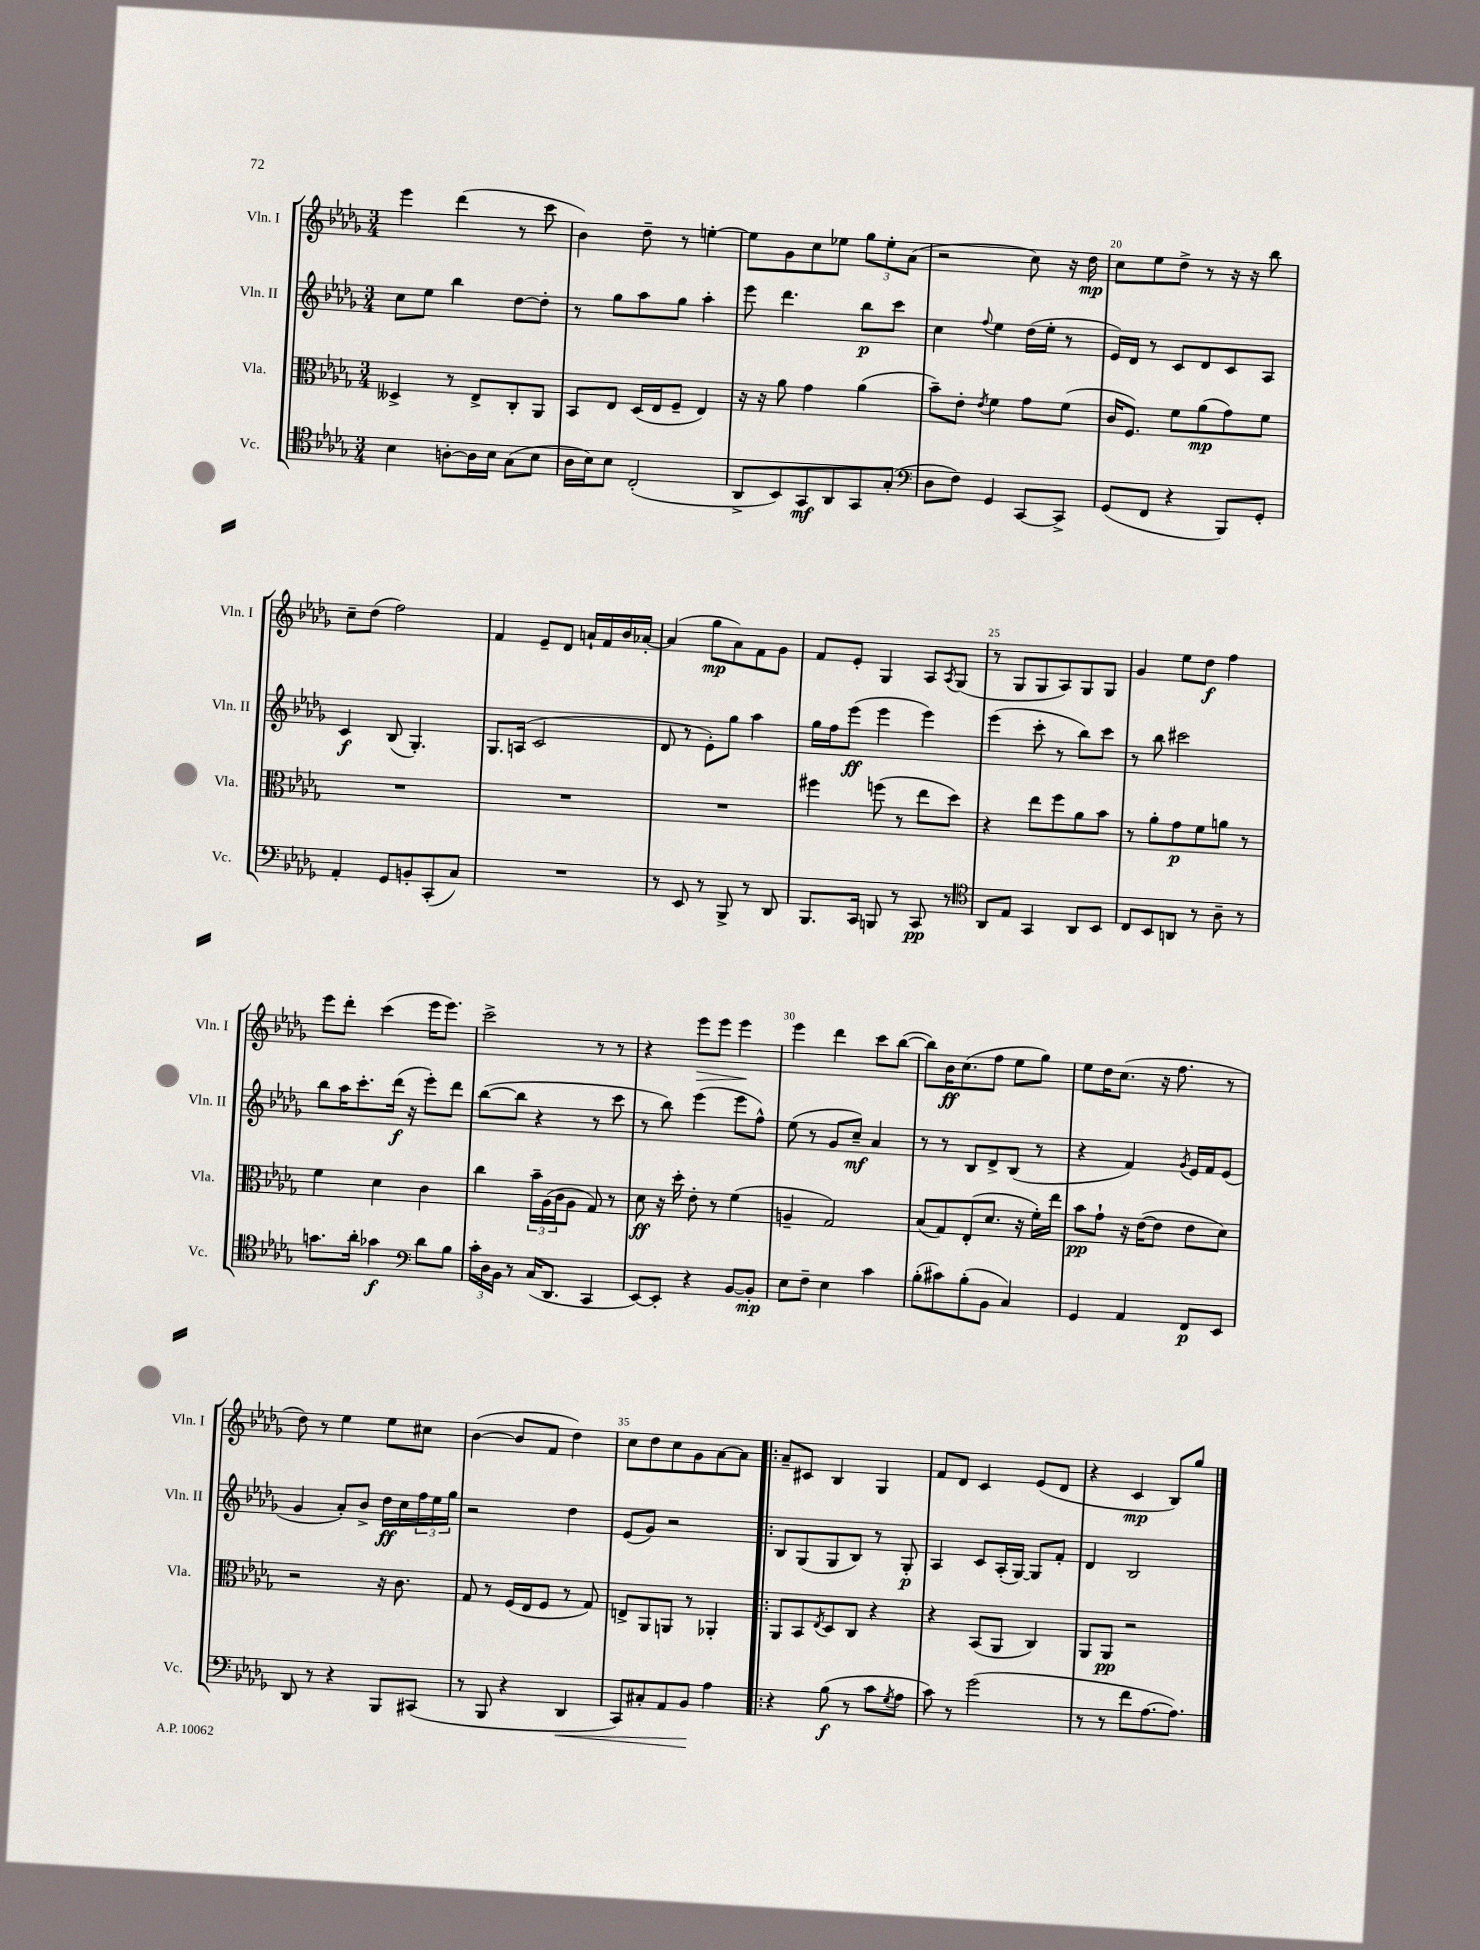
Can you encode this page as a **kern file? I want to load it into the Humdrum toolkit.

**kern	**dynam	**kern	**dynam	**kern	**dynam	**kern	**dynam
*part4	*part4	*part3	*part3	*part2	*part2	*part1	*part1
*staff4	*staff4	*staff3	*staff3	*staff2	*staff2	*staff1	*staff1
*I"Vc.	*	*I"Vla.	*	*I"Vln. II	*	*I"Vln. I	*
*I'Vc.	*	*I'Vla.	*	*I'Vln. II	*	*I'Vln. I	*
*clefC4	*	*clefC3	*	*clefG2	*	*clefG2	*
*k[b-e-a-d-g-]	*	*k[b-e-a-d-g-]	*	*k[b-e-a-d-g-]	*	*k[b-e-a-d-g-]	*
*M3/4	*	*M3/4	*	*M3/4	*	*M3/4	*
=16	=16	=16	=16	=16	=16	=16	=16
4B-\	.	4D--X^/	.	8cc\L	.	4eee-\	.
.	.	.	.	8ee-\J	.	.	.
[8An'\L	.	8r	.	4bb-\	.	(4ddd-\	.
16A\L]	.	8E-^/L	.	.	.	.	.
16B-\JJ	.	.	.	.	.	.	.
(8G-\L	.	8C'/	.	[8dd-\L	.	8r	.
8B-\J	.	8AA-/J	.	8dd-'\J]	.	8ccc\	.
=17	=17	=17	=17	=17	=17	=17	=17
16A-\LL	.	8BB-/L	.	8r	.	4b-\)	.
16B-\J)	.	.	.	.	.	.	.
8B-\J	.	8E-/J	.	8gg-\L	.	.	.
(2C'/	.	(16D-/LL	.	8aa-\	.	8dd-~\	.
.	.	16E-/J	.	.	.	.	.
.	.	8F~/J	.	8gg-\J	.	8r	.
.	.	4E-/)	.	4aa-'\	.	[4een'\	.
=18	=18	=18	=18	=18	=18	=18	=18
8AA-^/L	.	16r	.	8eee-\	.	8ee\L]	.
.	.	16r	.	.	.	.	.
8BB-/)	.	8a-\	.	4.ddd-\	.	8g-\	.
8GG-/	mf	4g-\	.	.	.	8cc\	.
8AA-/	.	.	.	.	.	8ee-X\J	.
8GG-/	.	(4a-\	.	8bb-\L	p	12gg-\L	.
.	.	.	.	.	.	12ee-'\	.
(8G-'/J	.	.	.	8ccc\J	.	.	.
.	.	.	.	.	.	(12a-\J	.
=19	=19	=19	=19	=19	=19	=19	=19
*clefF4	*	*	*	*	*	*	*
8D-\L	.	8b-~\L)	.	4cc\	.	2r	.
8F\J)	.	8e-'\J	.	.	.	.	.
.	.	8qe-/	.	8qqff/	.	.	.
4GG-/	.	4f\	.	4ee-\	.	.	.
[8CC/L	.	8g-\L	.	(16dd-\LL	.	8cc\)	.
.	.	.	.	16ee-'\JJ	.	.	.
8CC^/J]	.	(8f\J	.	8r	.	16r	.
.	.	.	.	.	.	16dd-\	mp
=20	=20	=20	=20	=20	=20	=20	=20
(8GG-/L	.	16c/KL	.	16e-/LL)	.	8cc\L	.
.	.	8.F/J)	.	16d-/JJ	.	.	.
8FF/J	.	.	.	8r	.	8ee-\	.
4r	.	8f\L	.	8c/L	.	8dd-^\J	.
.	.	(8a-\	mp	8d-/	.	8r	.
8BBB-/L)	.	8g-\)	.	8c/	.	16r	.
.	.	.	.	.	.	16r	.
8GG-'/J	.	8f\J	.	8A-/J	.	8bb-\	.
!!LO:LB:g=z
=21	=21	=21	=21	=21	=21	=21	=21
4AA-'/	.	2.r	.	4c/	f	8cc~\L	.
.	.	.	.	.	.	(8dd-\J	.
8GG-/L	.	.	.	(8B-/	.	2ff\)	.
8BBn'/	.	.	.	4.G-'/)	.	.	.
(8CC'/	.	.	.	.	.	.	.
8C/J)	.	.	.	.	.	.	.
=22	=22	=22	=22	=22	=22	=22	=22
2.r	.	2.r	.	8.G-/L	.	4f/	.
.	.	.	.	(16An/Jk	.	.	.
.	.	.	.	2c/	.	8e-~/L	.
.	.	.	.	.	.	8d-/J	.
.	.	.	.	.	.	16an`/LL	.
.	.	.	.	.	.	16f/	.
.	.	.	.	.	.	16b-/	.
.	.	.	.	.	.	[16a-X'/JJ	.
=23	=23	=23	=23	=23	=23	=23	=23
8r	.	2.r	.	8d-/	.	(4a-/]	.
8EE-/	.	.	.	8r	.	.	.
8r	.	.	.	8e-'\L)	.	8gg-\L	mp
8BBB-^/	.	.	.	8gg-\J	.	8a-\)	.
8r	.	.	.	4aa-\	.	8f\	.
8DD-/	.	.	.	.	.	8g-\J	.
=24	=24	=24	=24	=24	=24	=24	=24
8.BBB-/L	.	4ff#X\	.	16gg-\LL	.	8f/L	.
.	.	.	.	16ff\J	.	.	.
.	.	.	.	(8eee-\J	ff	8e-'/J	.
16CC/Jk	.	.	.	.	.	.	.
8BBBn/	.	(8ffn\	.	4eee-\	.	4G-/	.
8r	.	8r	.	.	.	.	.
8CC/	pp	8ee-\L	.	4eee-\)	.	8A-/L	.
.	.	.	.	.	.	8qA-/	.
8r	.	8dd-\J)	.	.	.	(8G-/J	.
=25	=25	=25	=25	=25	=25	=25	=25
*clefC4	*	*	*	*	*	*	*
8AA-/L	.	4r	.	(4eee-\	.	8r	.
8E-/J	.	.	.	.	.	8G-/L	.
4GG-/	.	8ee-\L	.	8ccc'\	.	8G-/	.
.	.	8ff\	.	8r	.	8A-/)	.
8AA-/L	.	8a-\	.	8bb-\L)	.	8G-/	.
8BB-/J	.	8b-\J	.	8ccc\J	.	8G-/J	.
=26	=26	=26	=26	=26	=26	=26	=26
8C/L	.	8r	.	8r	.	4g-/	.
8BB-/	.	8a-'\L	.	8bb-\	.	.	.
8AAn/J	.	8g-\	p	2ccc#X\	.	8ee-\L	.
8r	.	8f\	.	.	.	8dd-\J	f
8A-~\	.	8an\J	.	.	.	4ff\	.
8r	.	8r	.	.	.	.	.
!!LO:LB:g=z
=27	=27	=27	=27	=27	=27	=27	=27
8.gn\L	.	4f\	.	8bb-\L	.	8eee-\L	.
.	.	.	.	16aa-\K	.	8ddd-'\J	.
16a-'\Jk	.	.	.	8.ccc'\	.	.	.
4g-X\	f	4d-\	.	.	.	(4ccc\	.
.	.	.	.	(16ddd-\Jk	f	.	.
.	.	.	.	16r	.	.	.
*clefF4	*	*	*	*	*	*	*
8d-\L	.	4c\	.	8eee-'\L)	.	16eee-\KL	.
.	.	.	.	.	.	8.eee-\J)	.
8B-\J	.	.	.	8ddd-\J	.	.	.
=28	=28	=28	=28	=28	=28	=28	=28
24c'\LL	.	4cc\	.	([8bb-\L	.	2ccc^\	.
24D-\	.	.	.	.	.	.	.
24BB-\JJ	.	.	.	.	.	.	.
8r	.	.	.	8bb-\J]	.	.	.
(16C/KL	.	24b-~\LL	.	4r	.	.	.
.	.	(24A-\	.	.	.	.	.
8.DD-/J	.	.	.	.	.	.	.
.	.	24c\J	.	.	.	.	.
.	.	8A-\J	.	.	.	.	.
4CC/	.	8G-/)	.	8r	.	8r	.
.	.	8r	.	8ccc\	.	8r	.
=29	=29	=29	=29	=29	=29	=29	=29
[8EE-/L)	.	8d-\	ff	8r	.	4r	.
8EE-'/J]	.	16r	.	8bb-\)	.	.	.
.	.	16dd-'\	.	.	.	.	.
!	!	!	!	!	!	!	!LO:HP:b
4r	.	8e-'\	.	(4eee-\	.	8eee-\L	>
.	.	8r	.	.	.	8eee-\J	.
[8BB-/L	.	(4f\	.	8eee-\L	.	4eee-\	.
8BB-'/J]	mp	.	.	8ff^^\J)	.	.	.
.	.	.	.	.	.	.	]
=30	=30	=30	=30	=30	=30	=30	=30
8E-\L	.	4An~/	.	(8ee-\	.	4eee-\	.
8F~\J	.	.	.	8r	.	.	.
4E-\	.	2G-/)	.	8g-/L	.	4ddd-\	.
.	.	.	.	8cc~/J)	mf	.	.
4c\	.	.	.	4a-/	.	8ccc\L	.
.	.	.	.	.	.	([8bb-\J	.
=31	=31	=31	=31	=31	=31	=31	=31
(8B-'\L	.	(8B-/L	.	8r	.	8bb-\L])	.
8c#X\)	.	8G-/)	.	8r	.	16b-\K	ff
.	.	.	.	.	.	(8.cc\	.
(8B-'\	.	(8E-'/	.	8B-/L	.	.	.
8BB-\J	.	8.d-/J	.	8d-^/	.	8ff\J	.
4C/)	.	.	.	(8B-/J	.	8ee-\L	.
.	.	16r	.	.	.	.	.
.	.	16f'\LL)	.	8r	.	8gg-\J)	.
.	.	16ee-\JJ	.	.	.	.	.
=32	=32	=32	=32	=32	=32	=32	=32
4GG-/	.	8b-\L	pp	4r	.	8ee-\L	.
.	.	8g-`\J	.	.	.	16dd-\K	.
.	.	.	.	.	.	(8.cc\J	.
4AA-/	.	16r	.	4f/)	.	.	.
.	.	([16e-\KL	.	.	.	.	.
.	.	8e-\J]	.	.	.	16r	.
.	.	.	.	.	.	8.ff\	.
.	.	.	.	8qg-/	.	.	.
8FF/L	p	8e-\L	.	16e-/LL	.	.	.
.	.	.	.	16f/J	.	.	.
8EE-/J	.	8d-\J)	.	(8e-/J	.	8r	.
!!LO:LB:g=z
=33	=33	=33	=33	=33	=33	=33	=33
8DD-/	.	2r	.	4g-/	.	8dd-\)	.
8r	.	.	.	.	.	8r	.
4r	.	.	.	8a-'/L)	.	4ee-\	.
.	.	.	.	8b-^/J	.	.	.
8BBB-/L	.	16r	.	16dd-\LL	ff	8ee-\L	.
.	.	8.c\	.	16cc\	.	.	.
(8CC#X/J	.	.	.	24ff\	.	8cc#X\J	.
.	.	.	.	24ee-\	.	.	.
.	.	.	.	24gg-\JJ	.	.	.
=34	=34	=34	=34	=34	=34	=34	=34
8r	.	8G-/	.	2r	.	([4b-\	.
8BBB-/	.	8r	.	.	.	.	.
4r	.	(16F/LL	.	.	.	8b-/L]	.
.	.	16E-/J	.	.	.	.	.
.	.	8F/J	.	.	.	8f/J	.
!	!LO:HP:b	!	!	!	!	!	!
4DD-/	<	8r	.	4dd-\	.	4dd-\)	.
.	.	8G-/)	.	.	.	.	.
=35	=35	=35	=35	=35	=35	=35	=35
8CC/L)	.	8En^/L	.	(8e-/L	.	8cc\L	.
8C#X'/	.	8AA-/	.	8g-/J)	.	8dd-\	.
8AA-/	.	8AAn/J	.	2r	.	8cc\	.
8BB-/J	.	8r	.	.	.	8g-\	.
4A-\	[	4AA-X'/	.	.	.	[8a-\	.
.	.	.	.	.	.	8a-\J]	.
=36!|:	=36!|:	=36!|:	=36!|:	=36!|:	=36!|:	=36!|:	=36!|:
4r	.	8AA-/L	.	8B-/L	.	8a-~/L	.
.	.	8BB-/	.	(8G-/	.	8c#X/J	.
.	.	8qE-/	.	.	.	.	.
(8B-\	f	8D-/	.	8G-/	.	4B-/	.
8r	.	8C/J	.	8B-/J)	.	.	.
8c\L	.	4r	.	8r	.	4G-/	.
8qG-/	.	.	.	.	.	.	.
8A-\J	.	.	.	8G-'/	p	.	.
=37	=37	=37	=37	=37	=37	=37	=37
8c\)	.	4r	.	4A-/	.	8f/L	.
8r	.	.	.	.	.	8d-/J	.
(2g-\	.	(8BB-/L	.	8c/L	.	4c/	.
.	.	8AA-/J	.	(16A-'/L	.	.	.
.	.	.	.	[16G-/JJ)	.	.	.
.	.	4C/)	.	8G-/L]	.	(8e-/L	.
.	.	.	.	8f'/J	.	8d-/J	.
=38	=38	=38	=38	=38	=38	=38	=38
8r	.	8AA-/L	.	4d-/	.	4r	.
8r	.	8AA-/J	pp	.	.	.	.
8f\L	.	2r	.	2B-/	.	4c/	mp
[8.A-\	.	.	.	.	.	.	.
.	.	.	.	.	.	8B-/L)	.
8.A-\J])	.	.	.	.	.	.	.
.	.	.	.	.	.	8gg-/J	.
==	==	==	==	==	==	==	==
*-	*-	*-	*-	*-	*-	*-	*-
